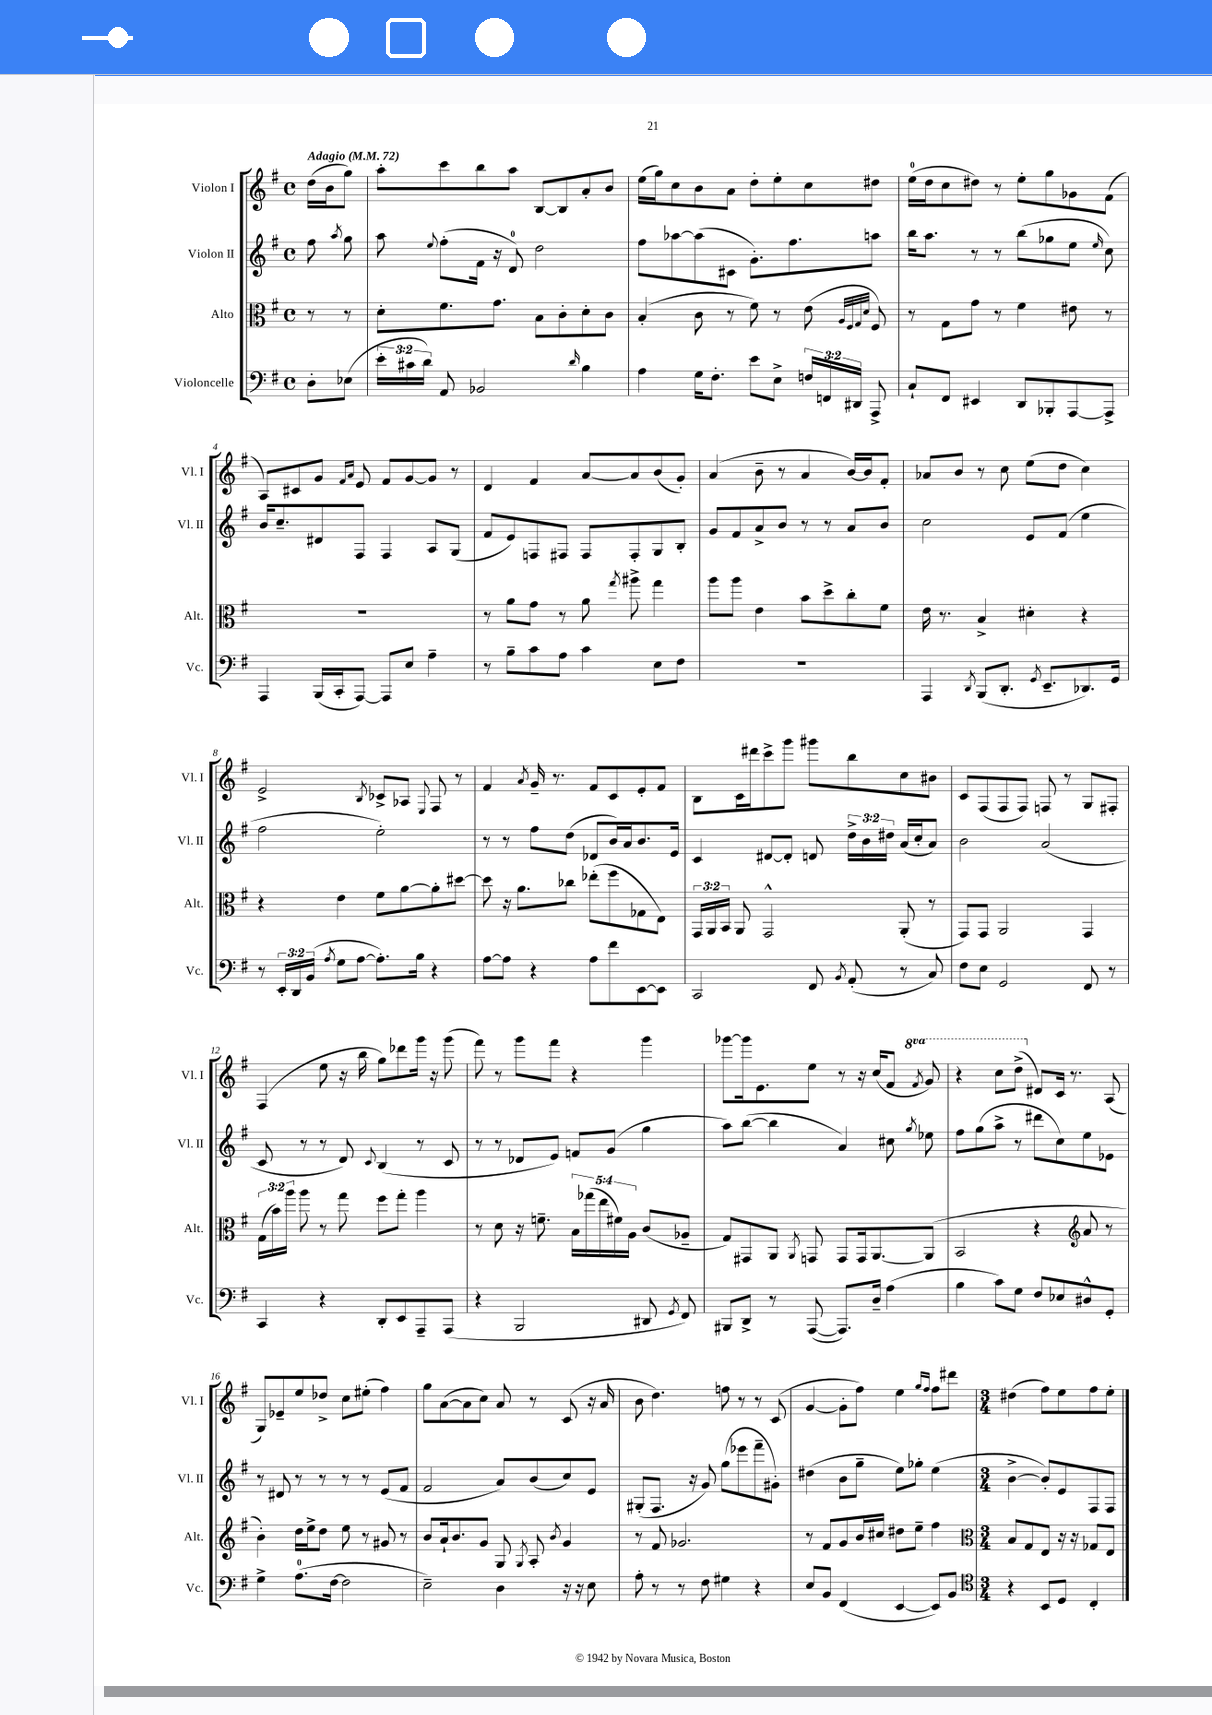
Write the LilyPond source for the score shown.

<<
\new StaffGroup <<
\new Staff = "s0" \with { instrumentName = "Violon I" shortInstrumentName = "Vl. I" } {
    \clef treble \key g \major \defaultTimeSignature \time 4/4 \set Staff.ottavationMarkups = #ottavation-simple-ordinals \partial 4 \tempo "Adagio" 4 = 72
    \autoBeamOff d''16[( b'16 g''8]) |
    a''8[-. c'''8 b''8 a''8] b8[~ b8 a'8-. b'8] |
    e''16[( g''16) c''8 b'8 a'8] d''8[-. e''8-. c''8 dis''8] |
    e''16[-0( d''16 c''8 dis''8]) r8 e''8[-. g''8 ges'8 fis'8]( |
    a8[) cis'8 g'8] \grace { fis'16[ a'16] } e'8 fis'8[ g'8~ g'8] r8 |
    d'4 fis'4 a'8[~ a'8 b'8( g'8]-.) |
    a'4( b'8-- r8 a'4 b'16[~) b'16 fis'8]-. |
    aes'8[ b'8] r8 c''8 e''8[( d''8] c''4) |
    e'2-> \acciaccatura { b8 } ces'8[-> aes8] \appoggiatura { e8 } fis8 r8 |
    fis'4 \acciaccatura { a'8 } g'16-- r8. fis'8[ c'8 e'8-. fis'8] |
    b8[ c'16 dis'''16 c'''8-> g'''8] gis'''8[ b''8 c''8 bis'8] |
    c'8[ fis8( fis8 fis8]) f8 r8 g8[ fis8]-. |
    fis4( e''8 r16 b''16 g''8[) des'''8 g'''16] r16 g'''8( |
    fis'''8) r8 g'''8[ fis'''8] r4 g'''4 |
    ges'''8[~ ges'''16 e'8. e''8] r8 r16 c''16[( fis'8] \ottava #1 \acciaccatura { fis''8 } g''8) |
    r4 c'''8[ d'''8]->( \ottava #0 dis'8[) c'16] r8. a8( |
    g8[) ees'8-- e''8 des''8]-> c''8[ eis''8]-.( fis''4) |
    g''8[ a'8~( a'8 c''8]) a'8 r8 c'8( r16 a'16 |
    b'8 d''4.) f''8 r8 r8 c'8( |
    g'4~ g'8[-. fis''8]) e''4 \grace { g''16[ fis''16] } fis''8[ dis'''8] |
    \numericTimeSignature \time 3/4 dis''4( fis''8[) e''8 fis''8 e''8]-. \bar "|." |
}
\new Staff = "s1" \with { instrumentName = "Violon II" shortInstrumentName = "Vl. II" } {
    \clef treble \key g \major \defaultTimeSignature \time 4/4 \override Staff.TupletNumber.text = #tuplet-number::calc-fraction-text \partial 4
    \autoBeamOff fis''8 \acciaccatura { a''8 } g''8 |
    a''8 \appoggiatura { e''8 } fis''8[-.( fis'16] r16 d'8-0) d''2 |
    fis''8[ aes''8~ aes''8( cis'8] g'8.[-.) fis''8. a''8] |
    b''16[ a''8.] r8 r8 b''8[( ges''8 e''8] \grace { e''16 } c''8) |
    b'16[ c''8.-- dis'8 fis8] fis4 a8[ g8]( |
    fis'8[ e'8) f8 fis8] fis8[ fis8-. g8 b8]-. |
    g'8[ fis'8 a'8-> b'8] r8 r8 a'8[ b'8] |
    c''2 e'8[ fis'8]( e''4 |
    fis''2 e''2-.) |
    r8 r8 fis''8[ d''8]( des'8[ b'16) a'16 b'8. e'16] |
    c'4 dis'8[~ dis'8]-. d'8 \tuplet 3/2 { d''16[-> b'16 dis''16] } a'16[( c''16-. a'8]) |
    b'2 a'2( |
    c'8 r8 r8 d'8) \appoggiatura { c'8 } b4( r8 c'8 |
    r8 r8 des'8[ e'8]) f'8[ g'8]( g''4 |
    a''8[) b''8]~( b''4 a'4) cis''8 \acciaccatura { g''8 } ees''8 |
    fis''8[ g''8( a''8]-> r8 dis'''8[ c''8) e''8 ees'8] |
    r8 dis'8 r8 r8 r8 r8 e'8[( fis'8] |
    fis'2 a'8[) b'8( c''8) e'8] |
    gis8[-.( fis8.] r16 g'8) g''8[( ees'''8 fis'''8-- gis'8]-.) |
    dis''4( b'8[ g''8]-- e''8[) ges''8]-. e''4( |
    \numericTimeSignature \time 3/4 b'4~-> b'8[-.) e'8 fis8 fis8] \bar "|." |
}
\new Staff = "s2" \with { instrumentName = "Alto" shortInstrumentName = "Alt." } {
    \clef alto \key g \major \defaultTimeSignature \time 4/4 \override Staff.TupletNumber.text = #tuplet-number::calc-fraction-text \partial 4
    \autoBeamOff r8 r8 |
    d'8[-. fis'8. g'8.] b8[ c'8-. d'8-. c'8] |
    b4-.( c'8 r8 fis'8) r8 e'8( \grace { a32[ fis32 g32 d'32] } fis8) |
    r8 g8[ g'8] r8 fis'4 eis'8 r8 |
    R1 |
    r8 a'8[ g'8] r8 a'8 \acciaccatura { g''8 } ais''8-> g''4 |
    a''8[ a''8] e'4 b'8[ d''8-> c''8-. fis'8] |
    e'16 r8. b4-> dis'4-. r4 |
    r4 e'4 fis'8[ a'8~ a'8-. dis''8]~ |
    dis''8 r16 a'8.[ ces''8] ees''8[-.( fis''8 ges8 e8]) |
    \tuplet 3/2 { g,16[ a,16 b,16] } a,8 g,2-^ a,8-.( r8 |
    g,8[) g,8] a,2 g,4 |
    \tuplet 3/2 { g16[( b'16) a''16] } a''8 r8 g''8 fis''8[ g''8]-. a''4 |
    r8 d'8 r16 f'8.-- \tuplet 5/4 { b16[ ges''16( e''16 fis'16) a16] } c'8[( aes8]-- |
    g8[) gis,8 a,8] \acciaccatura { a,8 } g,8 g,8[ g,16 a,8.~ a,8]( |
    b,2 r4 \clef treble a'8 r8 |
    b'4-.) d''16[ e''16-> d''8] e''8 r8 gis'8 r8 |
    b'8[ a'16-! b'8. g'8] g8 \acciaccatura { g8 } a8-. \acciaccatura { b'8 } g'4 |
    r8 fis'8 ges'2. |
    r8 fis'8[ g'8 b'16 cis''16] dis''8[ e''8]-- fis''4 |
    \numericTimeSignature \time 3/4 \clef alto b8[ g8 e8] r16 r16 ges8[ e8] \bar "|." |
}
\new Staff = "s3" \with { instrumentName = "Violoncelle" shortInstrumentName = "Vc." } {
    \clef bass \key g \major \defaultTimeSignature \time 4/4 \override Staff.TupletNumber.text = #tuplet-number::calc-fraction-text \partial 4
    \autoBeamOff d8[-. ees8]( |
    \tuplet 3/2 { e'16[-. cis'16 d'16]) } a,8 bes,2 \grace { d'16 } b4 |
    a4 g16[ fis8.]-. e'8[ e8]-> \tuplet 3/2 { f16[ f,16 dis,16] } a,,8-> |
    c8[-! fis,8] eis,4 d,8[ bes,,8-. a,,8~ a,,8]-> |
    a,,4 b,,16[( c,16-. a,,8]~) a,,8[ e8] a4-- |
    r8 b8[-- c'8 a8] c'4 e8[ fis8] |
    R1 |
    a,,4 \acciaccatura { d,8 } b,,8[( d,8.]-. \acciaccatura { g,8 } e,8.[-- des,8.) g,16] |
    r8 \tuplet 3/2 { e,16[-. d,16 b,16]( } \acciaccatura { a8 } g8[ a8]~ a8.[-.) b16] r4 |
    a8[~ a8] r4 a8[ fis'8 e,8~ e,8] |
    c,2 fis,8 \acciaccatura { b,8 } a,8-.( r8 c8) |
    fis8[ e8] g,2 fis,8 r8 |
    c,4 r4 d,8[-. e,8 a,,8-- a,,8]( |
    r4 b,,2 dis,8 \acciaccatura { g,8 } fis,8) |
    bis,,8[ d,8]-> r8 a,,8~( a,,8.[) d16]-- a4( |
    b4 c'8[) g8] fis8[ ees8 dis8-^ g,8]-. |
    g4-> a8.[-0( fis16]~ fis2 |
    e2--) d4 r16 r16 e8 |
    a8-. r8 r8 fis8 gis4 r4 |
    e8[ b,8] fis,4( e,4~ e,8[) b,8] |
    \numericTimeSignature \time 3/4 \clef tenor r4 b,8[ d8] c4-. \bar "|." |
}
>>
>>
